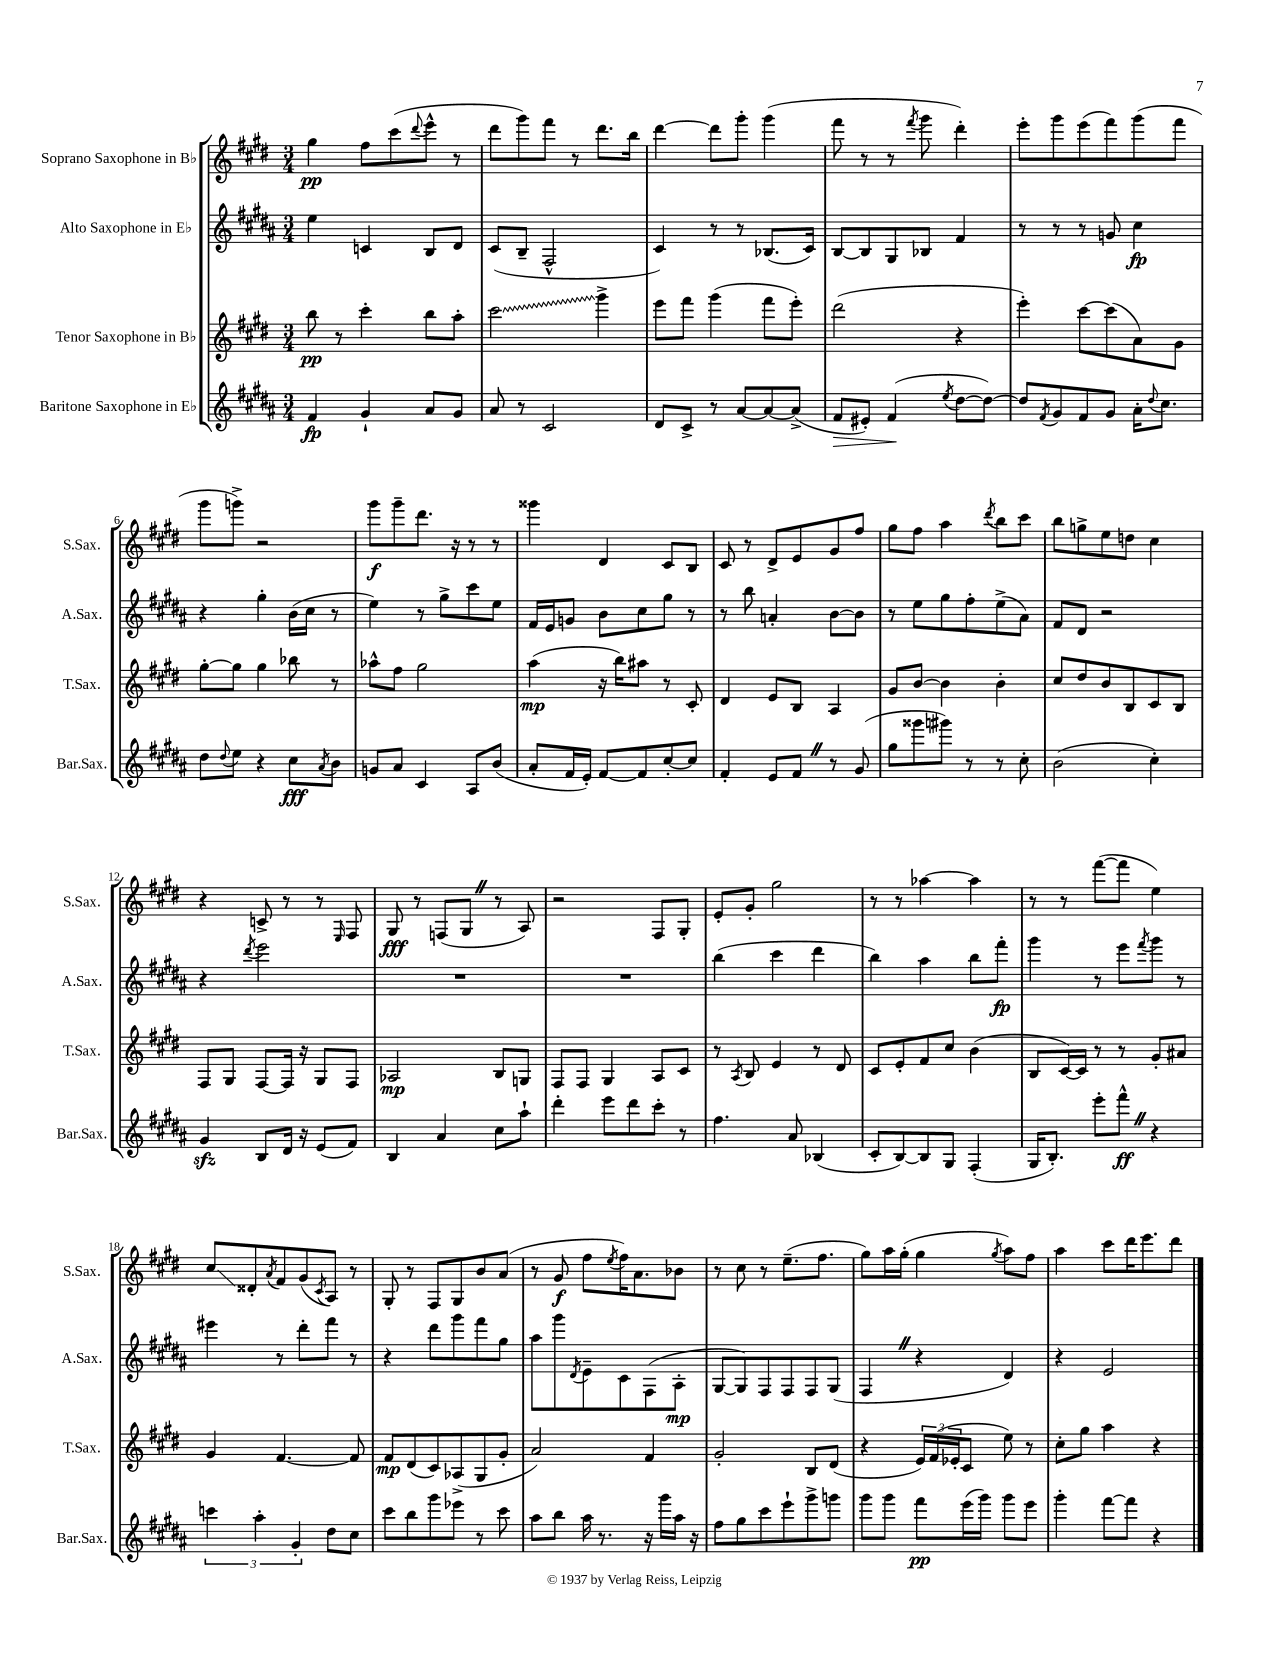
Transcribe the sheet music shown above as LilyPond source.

<<
\new StaffGroup <<
\new Staff = "s0" \with { instrumentName = "Soprano Saxophone in Bb" shortInstrumentName = "S.Sax." } {
    \clef treble \key e \major \numericTimeSignature \time 3/4
    gis''4\pp fis''8 cis'''8( \appoggiatura { dis'''8 } e'''8-^ r8 |
    dis'''8 gis'''8) fis'''8 r8 dis'''8. b''16 |
    dis'''4~ dis'''8 gis'''8-. gis'''4( |
    fis'''8 r8 r8 \acciaccatura { fis'''8 } gis'''8 dis'''4-.) |
    e'''8-. gis'''8 e'''8( fis'''8) gis'''8( fis'''8 |
    gis'''8 g'''8->) r2 |
    gis'''8\f gis'''8-- dis'''8. r16 r8 r8 |
    gisis'''4 dis'4 cis'8 b8 |
    cis'8 r8 dis'8-> e'8 gis'8 fis''8 |
    gis''8 fis''8 a''4 \acciaccatura { dis'''8 } b''8 cis'''8 |
    b''8 g''8-> e''8 d''8 cis''4 |
    r4 c'8-> r8 r8 \grace { e16 } fis8 |
    gis8\fff r8 f8( gis8 \once \override BreathingSign.text = \markup { \musicglyph "scripts.caesura.straight" } \breathe r8 a8) |
    r2 fis8 gis8-. |
    e'8-. gis'8-. gis''2 |
    r8 r8 aes''4~ aes''4 |
    r8 r8 fis'''8~( fis'''8 e''4) |
    cis''8\glissando disis'8-. \acciaccatura { a'8 } fis'8 gis'8( \acciaccatura { cis'8 } a8) r8 |
    gis8-. r8 fis8 gis8 b'8 a'8( |
    r8 gis'8\f fis''8 \acciaccatura { e''8 } fis''16) a'8. bes'8 |
    r8 cis''8 r8 e''8.--( fis''8. |
    gis''8) a''16 gis''16-.( gis''4 \acciaccatura { gis''8 } a''8) fis''8 |
    a''4 cis'''8 dis'''16 e'''8. dis'''8 \bar "|." |
}
\new Staff = "s1" \with { instrumentName = "Alto Saxophone in Eb" shortInstrumentName = "A.Sax." } {
    \clef treble \key b \major \numericTimeSignature \time 3/4
    e''4 c'4 b8 dis'8 |
    cis'8( b8-- fis2-^ |
    cis'4) r8 r8 bes8.( cis'16) |
    b8~ b8 gis8 bes8 fis'4 |
    r8 r8 r8 g'8 cis''4\fp |
    r4 gis''4-. b'16( cis''16 r8 |
    e''4) r8 gis''8-> cis'''8 e''8 |
    fis'16 e'16 g'8 b'8 cis''8 gis''8 r8 |
    r8 b''8 a'4-. b'8~ b'8 |
    r8 e''8 gis''8 fis''8-. e''8->( ais'8) |
    fis'8 dis'8 r2 |
    r4 \acciaccatura { dis'''8 } e'''2 |
    R2. |
    R2. |
    b''4( cis'''4 dis'''4 |
    b''4) ais''4 b''8 fis'''8-.\fp |
    gis'''4 r8 e'''8 \acciaccatura { fis'''8 } gis'''8 r8 |
    eis'''4 r8 dis'''8-. fis'''8 r8 |
    r4 dis'''8 gis'''8 fis'''8 gis''8 |
    ais''8 gis'''8 \acciaccatura { dis'8 } e'8-- cis'8 fis8( ais8-.\mp |
    gis8~ gis8) fis8 fis8 fis8 gis8( |
    fis4 \once \override BreathingSign.text = \markup { \musicglyph "scripts.caesura.straight" } \breathe r4 dis'4) |
    r4 e'2 \bar "|." |
}
\new Staff = "s2" \with { instrumentName = "Tenor Saxophone in Bb" shortInstrumentName = "T.Sax." } {
    \clef treble \key e \major \numericTimeSignature \time 3/4
    b''8\pp r8 cis'''4-. b''8 a''8-. |
    \once \override Glissando.style = #'zigzag cis'''2\glissando gis'''4-> |
    e'''8 fis'''8 gis'''4( fis'''8 e'''8-.) |
    dis'''2( r4 |
    e'''4-.) cis'''8~ cis'''8( a'8) gis'8 |
    gis''8~-. gis''8 gis''4 bes''8 r8 |
    aes''8-^ fis''8 gis''2 |
    a''4\mp( r16 b''16) ais''8 r8 cis'8-. |
    dis'4 e'8 b8 a4 |
    gis'8 b'8~ b'4 b'4-. |
    cis''8 dis''8 b'8 b8 cis'8 b8 |
    fis8 gis8 fis8~ fis16 r16 gis8 fis8 |
    aes2\mp b8 g8 |
    fis8 fis8 gis4 a8 cis'8 |
    r8 \acciaccatura { a8 } b8 e'4 r8 dis'8 |
    cis'8 e'8-. fis'8 cis''8 b'4( |
    b8 cis'16~) cis'16 r8 r8 gis'8-. ais'8 |
    gis'4 fis'4.~ fis'8 |
    fis'8\mp dis'8( cis'8) aes8->( gis8 gis'8-. |
    a'2) fis'4 |
    gis'2-. b8 dis'8( |
    r4 \tuplet 3/2 { e'16) fis'16( ees'16-. } cis'8 e''8) r8 |
    cis''8-. gis''8 a''4 r4 \bar "|." |
}
\new Staff = "s3" \with { instrumentName = "Baritone Saxophone in Eb" shortInstrumentName = "Bar.Sax." } {
    \clef treble \key b \major \numericTimeSignature \time 3/4
    fis'4\fp gis'4-! ais'8 gis'8 |
    ais'8 r8 cis'2 |
    dis'8 cis'8-> r8 ais'8~ ais'8~ ais'8->( |
    fis'8\> eis'8-.) fis'4\!( \acciaccatura { e''8 } dis''8~ dis''8~) |
    dis''8 \acciaccatura { fis'8 } gis'8 fis'8 gis'8 ais'16-. \appoggiatura { dis''8 } cis''8. |
    dis''8 \appoggiatura { dis''8 } e''8 r4 cis''8\fff \acciaccatura { ais'8 } b'8 |
    g'8 ais'8 cis'4 ais8 b'8( |
    ais'8-. fis'16 e'16-.) fis'8~ fis'8 cis''8~-. cis''8 |
    fis'4-. e'8 fis'8 \once \override BreathingSign.text = \markup { \musicglyph "scripts.caesura.straight" } \breathe r8 gis'8( |
    gis''8 gisis'''8 gis'''8) r8 r8 cis''8-. |
    b'2( cis''4-.) |
    gis'4\sfz b8 dis'16 r16 e'8( fis'8) |
    b4 ais'4 cis''8 ais''8-! |
    dis'''4-. e'''8 dis'''8 cis'''8-. r8 |
    fis''4. ais'8 bes4( |
    cis'8-. b8~) b8 gis8 fis4-.( |
    gis16 b8.-.) e'''8-. fis'''8-^\ff \once \override BreathingSign.text = \markup { \musicglyph "scripts.caesura.straight" } \breathe r4 |
    \tuplet 3/2 { c'''4 ais''4-. gis'4-. } dis''8 cis''8 |
    cis'''8 b''8 gis'''8 ees'''8 r8 cis'''8 |
    ais''8 b''8 ais''16 r8. r16 gis'''16 ais''16 r16 |
    fis''8 gis''8 cis'''8 e'''8-! gis'''8-> g'''8 |
    gis'''8 gis'''8 fis'''8\pp e'''16( gis'''16) gis'''8 e'''8 |
    gis'''4-. fis'''8~ fis'''8 r4 \bar "|." |
}
>>
>>
